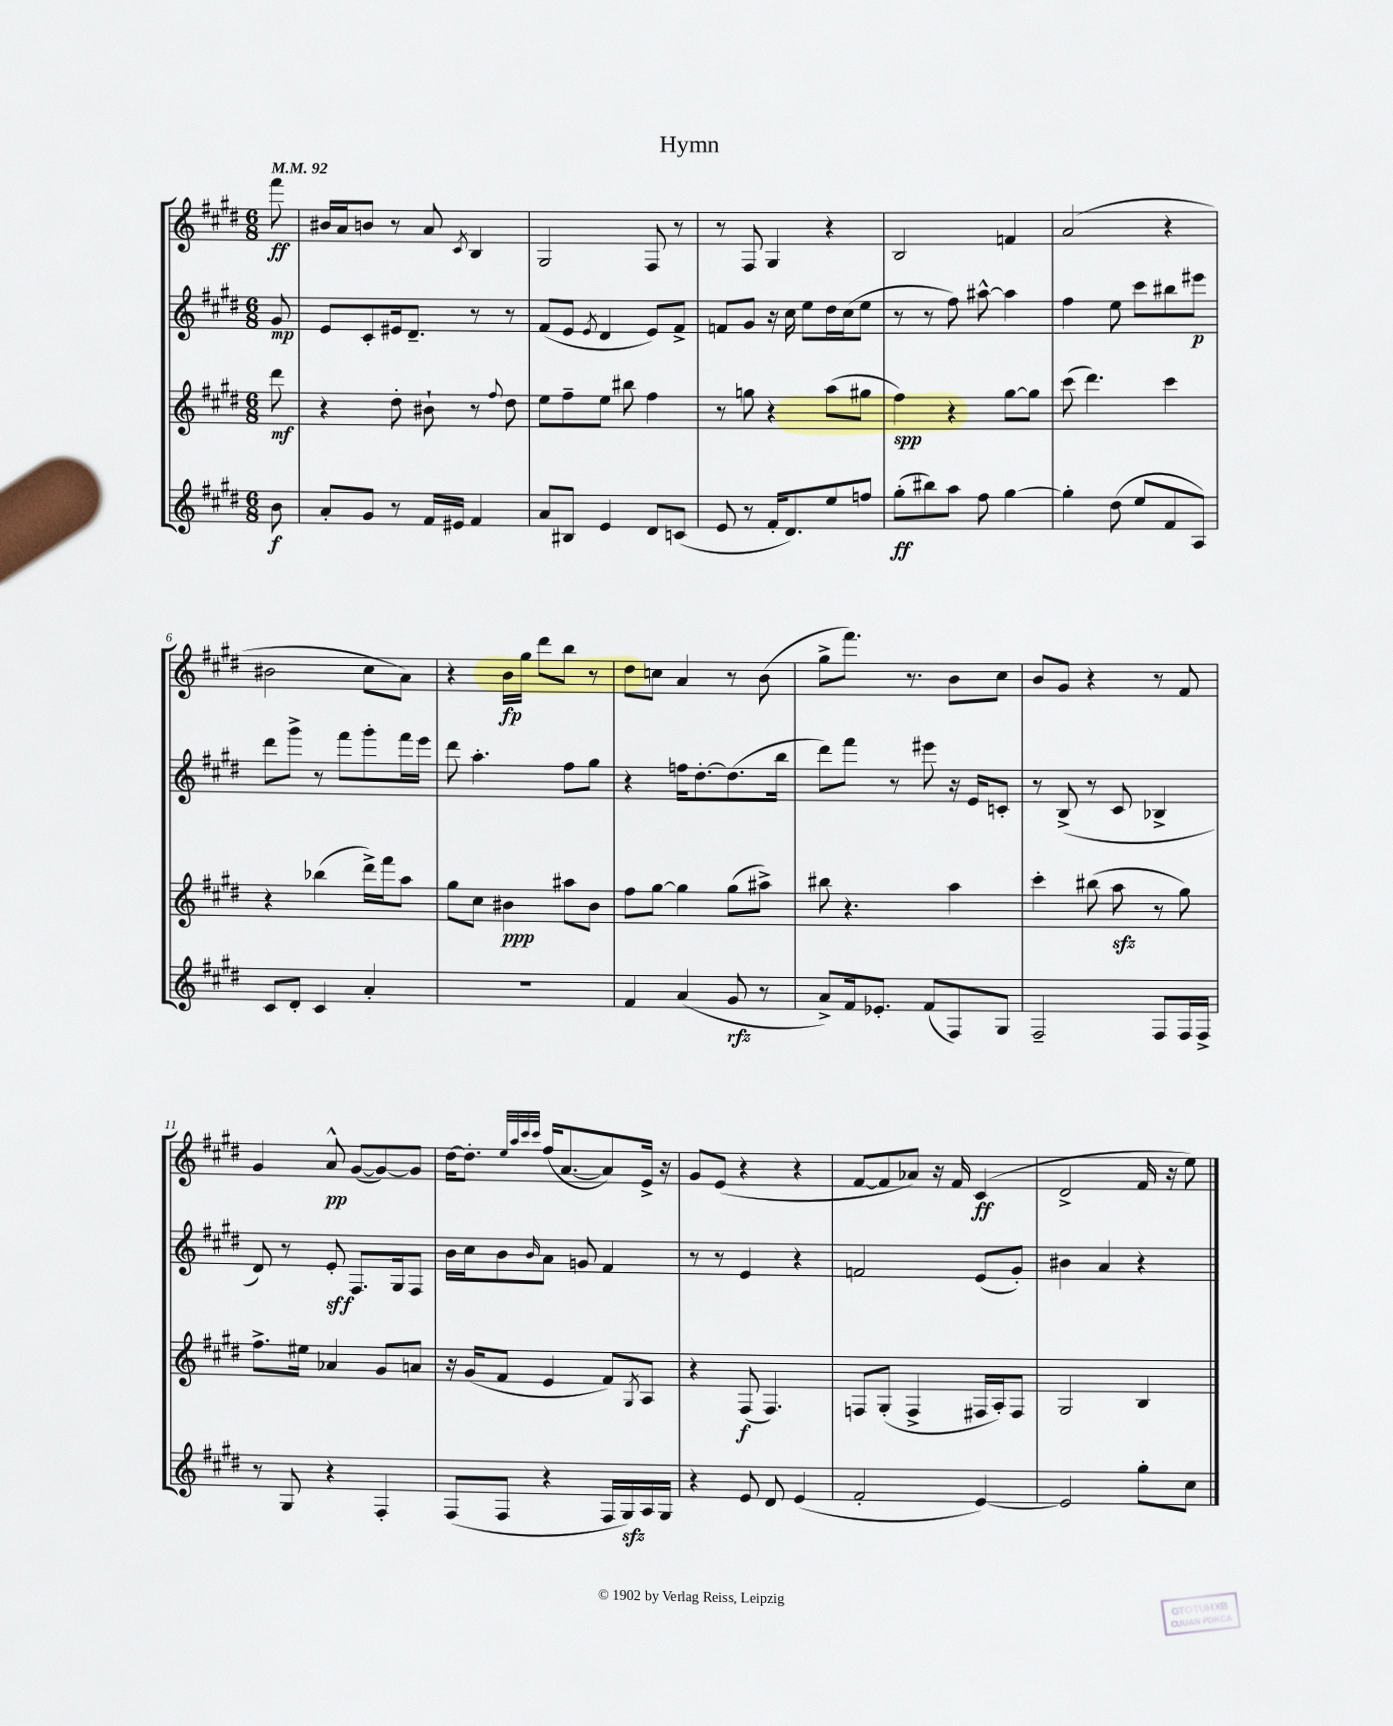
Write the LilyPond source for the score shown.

\header { title = "Hymn" }
<<
\new StaffGroup <<
\new Staff = "s0" {
    \clef treble \key e \major \numericTimeSignature \time 6/8 \partial 8 \tempo 4 = 92
    fis'''8\ff |
    bis'16 a'16 b'8 r8 a'8 \acciaccatura { cis'8 } b4 |
    gis2 fis8 r8 |
    r8 fis8 gis4 r4 |
    b2 f'4 |
    a'2( r4 |
    bis'2 cis''8 a'8) |
    r4 b'16\fp gis''16 dis'''8 b''8 r8 |
    dis''8 c''8 a'4 r8 b'8( |
    gis''8-> fis'''8.) r8. b'8 cis''8 |
    b'8 gis'8 r4 r8 fis'8 |
    gis'4 a'8-^\pp gis'8~( gis'8~) gis'8 |
    dis''16~ dis''8.-. \grace { e''32 a''32 cis'''32 cis'''32 } fis''16( a'8.~ a'8) e'16-> r16 |
    gis'8 e'8( r4 r4 |
    fis'8~ fis'8 aes'8) r16 fis'16 cis'4\ff( |
    dis'2-> fis'16 r16 e''8) \bar "|." |
}
\new Staff = "s1" {
    \clef treble \key e \major \numericTimeSignature \time 6/8 \partial 8
    gis'8\mp |
    e'8 cis'8-. eis'16 dis'8.-- r8 r8 |
    fis'8( e'8 \acciaccatura { e'8 } dis'4 e'8) fis'8-> |
    f'8 gis'8 r16 cis''16 e''8 dis''16 cis''16( e''8 |
    r8 r8 fis''8) ais''8~-^ ais''4 |
    fis''4 e''8 cis'''8 bis''8 eis'''8\p |
    dis'''8 gis'''8-> r8 fis'''8 gis'''8-. fis'''16 e'''16 |
    dis'''8 a''4.-. fis''8 gis''8 |
    r4 f''16 dis''8.~-. dis''8.( b''16 |
    dis'''8) fis'''8 r8 eis'''8 r16 e'16 c'8-. |
    r8 b8->( r8 cis'8 bes4-> |
    dis'8) r8 e'8-.\sff fis8. gis16 fis8 |
    b'16 cis''16 b'8 \grace { b'16 } a'8 g'8 fis'4 |
    r8 r8 e'4 r4 |
    f'2 e'8( gis'8-.) |
    bis'4 a'4 r4 \bar "|." |
}
\new Staff = "s2" {
    \clef treble \key e \major \numericTimeSignature \time 6/8 \partial 8
    dis'''8\mf |
    r4 dis''8-. bis'8-! r8 \appoggiatura { fis''8 } dis''8 |
    e''8 fis''8-- e''8 bis''8 fis''4 |
    r8 g''8 r4 a''8( gis''8 |
    fis''4\spp) r4 gis''8~ gis''8 |
    cis'''8( dis'''4.) cis'''4 |
    r4 bes''4( dis'''16->) fis'''16 a''8 |
    gis''8 cis''8 bis'4\ppp ais''8 bis'8 |
    fis''8 gis''8~ gis''4 gis''8( ais''8->) |
    bis''8 r4. a''4 |
    cis'''4-. bis''8( a''8\sfz r8 gis''8) |
    fis''8.-> eis''16 aes'4 gis'8 a'8 |
    r16 gis'16( fis'8 e'4 fis'8) \acciaccatura { gis8 } a8 |
    r4 fis8\f( fis4.) |
    f8 gis8-.( f4-> fis16 a16-.) fis8 |
    gis2 b4 \bar "|." |
}
\new Staff = "s3" {
    \clef treble \key e \major \numericTimeSignature \time 6/8 \partial 8
    b'8\f |
    a'8-. gis'8 r8 fis'16 eis'16 fis'4 |
    a'8 bis8 e'4 dis'8 c'8( |
    e'8 r8 fis'16-. dis'8.) e''8 f''8 |
    gis''8-.\ff( bis''8) a''8 fis''8 gis''4~ |
    gis''4-. dis''8( e''8 fis'8 a8) |
    cis'8 dis'8-. cis'4 a'4-. |
    R2. |
    fis'4 a'4( gis'8\rfz r8 |
    a'8->) fis'16 ees'8.-. fis'8( fis8) gis8 |
    fis2-- fis8 fis16 fis16-> |
    r8 gis8 r4 fis4-. |
    fis8( fis8 r4 fis16 gis16\sfz) a16 gis16 |
    r4 e'8 dis'8 e'4( |
    fis'2-. e'4~) |
    e'2 gis''8-. cis''8 \bar "|." |
}
>>
>>
